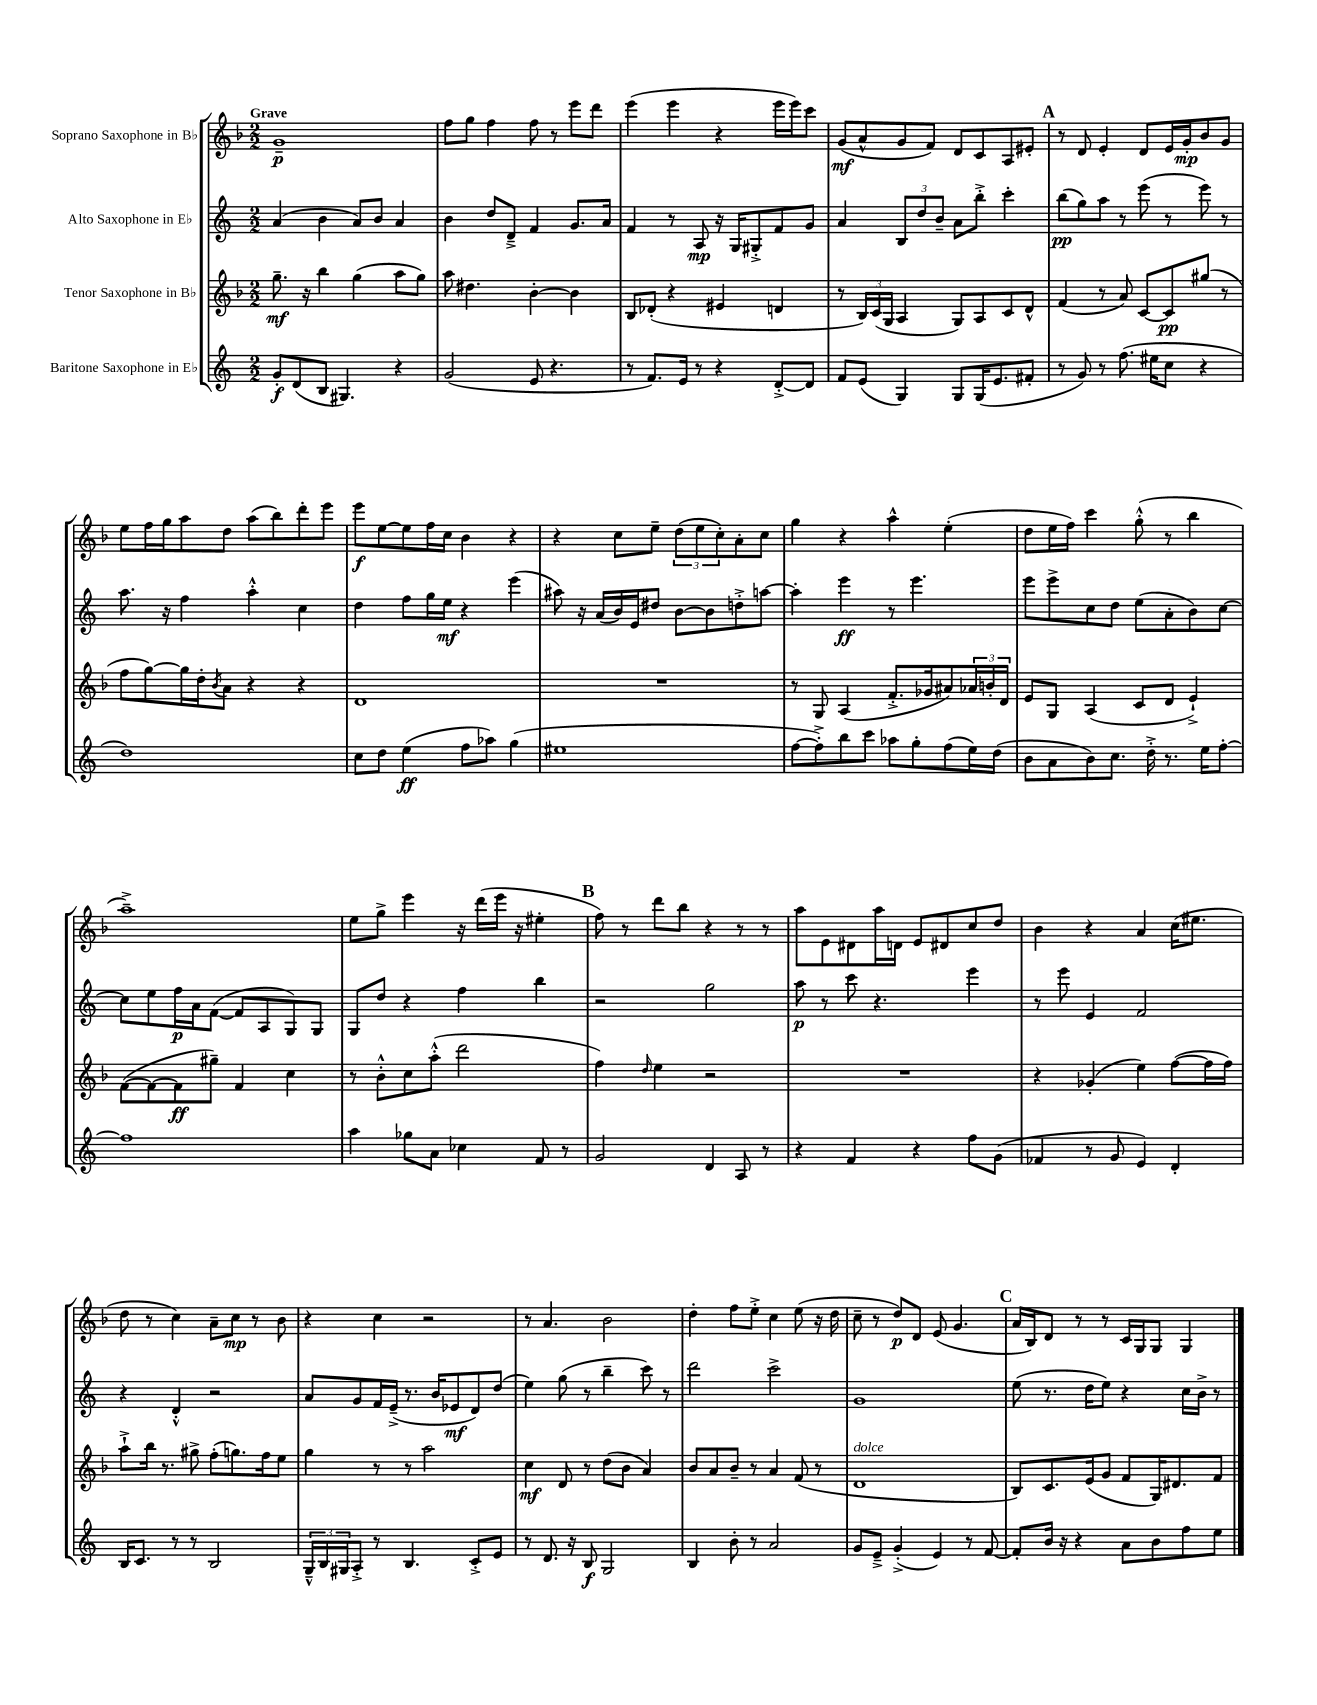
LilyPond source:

<<
\new StaffGroup <<
\new Staff = "s0" \with { instrumentName = "Soprano Saxophone in Bb" } {
    \clef treble \key f \major \numericTimeSignature \time 2/2 \tempo "Grave"
    g'1--\p |
    f''8 g''8 f''4 f''8 r8 e'''8 d'''8 |
    e'''4( e'''4 r4 e'''16 e'''16) c'''8 |
    g'8\mf( a'8-^ g'8 f'8) d'8 c'8 a8 eis'8-. |
    \mark \markup { \bold "A" } r8 d'8 e'4-. d'8 e'16 g'16-.\mp bes'8 g'8 |
    e''8 f''16 g''16 a''8 d''8 a''8( bes''8) d'''8-. e'''8 |
    e'''8\f e''8~ e''8 f''16 c''16 bes'4 r4 |
    r4 c''8 e''8-- \tuplet 3/2 { d''8( e''8 c''8-.) } a'8-. c''8 |
    g''4 r4 a''4-^ e''4-.( |
    d''8 e''16 f''16) c'''4 g''8-.-^( r8 bes''4 |
    a''1--->) |
    e''8 g''8-> e'''4 r16 d'''16( e'''16 r16 eis''4-. |
    \mark \markup { \bold "B" } f''8) r8 d'''8 bes''8 r4 r8 r8 |
    a''8 e'8 dis'8 a''16 d'16 e'8 dis'8 c''8 d''8 |
    bes'4 r4 a'4 c''16( eis''8. |
    d''8 r8 c''4) a'8-- c''8\mp r8 bes'8 |
    r4 c''4 r2 |
    r8 a'4. bes'2 |
    d''4-. f''8 e''8-.-> c''4 e''8( r16 d''16 |
    c''8-- r8 d''8\p) d'8 e'8( g'4. |
    \mark \markup { \bold "C" } a'16 bes16) d'8 r8 r8 c'16 g16 g8 g4 \bar "|." |
}
\new Staff = "s1" \with { instrumentName = "Alto Saxophone in Eb" } {
    \clef treble \key c \major \numericTimeSignature \time 2/2
    a'4( b'4 a'8) b'8 a'4 |
    b'4 d''8 d'8---> f'4 g'8. a'16 |
    f'4 r8 a8\mp r16 g16 gis8-.-> f'8 g'8 |
    a'4 \tuplet 3/2 { b8 d''8 b'8-- } a'8 b''8-.-> c'''4-. |
    \mark \markup { \bold "A" } b''8\pp( g''8) a''8 r8 e'''8( r8 e'''8) r8 |
    a''8. r16 f''4 a''4-.-^ c''4 |
    d''4 f''8 g''16 e''16\mf r4 e'''4( |
    ais''8) r16 a'16( b'16) e'16 dis''8 b'8~ b'8 d''8-.-> a''8~ |
    a''4-. e'''4\ff r8 e'''4. |
    e'''8 e'''8-> c''8 d''8 e''8( a'8-. b'8) c''8~ |
    c''8 e''8 f''16\p a'16 f'8~( f'8 a8 g8) g8 |
    g8 d''8 r4 f''4 b''4 |
    \mark \markup { \bold "B" } r2 g''2 |
    a''8\p r8 c'''8 r4. e'''4 |
    r8 e'''8 e'4 f'2 |
    r4 d'4-.-^ r2 |
    a'8 g'8 f'16 e'16--->( r8. b'16 ees'8\mf d'8) d''8( |
    e''4) g''8( r8 b''4-- c'''8) r8 |
    d'''2 c'''2-> |
    g'1 |
    \mark \markup { \bold "C" } e''8( r8. d''16 e''8) r4 c''16 b'16-> r8 \bar "|." |
}
\new Staff = "s2" \with { instrumentName = "Tenor Saxophone in Bb" } {
    \clef treble \key f \major \numericTimeSignature \time 2/2
    g''8.--\mf r16 bes''4 g''4( a''8 g''8) |
    a''8 dis''4. bes'4~-. bes'4 |
    bes8 des'8-.( r4 eis'4 d'4 |
    r8 \tuplet 3/2 { bes16) c'16( g16 } a4 g8) a8 c'8 d'8-^ |
    \mark \markup { \bold "A" } f'4( r8 a'8) c'8~ c'8\pp gis''8( r8 |
    f''8 g''8~) g''16 d''16-. \acciaccatura { bes'8 } a'8 r4 r4 |
    d'1 |
    R1 |
    r8 g8 a4( f'8.-.-> ges'16 ais'8) \tuplet 3/2 { aes'16 b'16-. d'16 } |
    e'8 g8 a4( c'8 d'8 e'4-!->) |
    f'8~( f'8~ f'8\ff gis''8--) f'4 c''4 |
    r8 bes'8-.-^ c''8 a''8-.-^( d'''2 |
    \mark \markup { \bold "B" } f''4) \grace { d''16 } e''4 r2 |
    R1 |
    r4 ges'4-.( e''4) f''8~( f''16 f''16) |
    a''8-!-> bes''16 r8. gis''8-> f''8-.( g''8.) f''16 e''8 |
    g''4 r8 r8 a''2 |
    c''4\mf d'8 r8 d''8( bes'8 a'4) |
    bes'8 a'8 bes'8-- r8 a'4 f'8( r8 |
    d'1^\markup { \italic "dolce" } |
    \mark \markup { \bold "C" } bes8) c'8. e'16( g'8 f'8 g16) dis'8. f'8 \bar "|." |
}
\new Staff = "s3" \with { instrumentName = "Baritone Saxophone in Eb" } {
    \clef treble \key c \major \numericTimeSignature \time 2/2
    g'8-.\f d'8( b8 gis4.) r4 |
    g'2( e'8 r4. |
    r8 f'8.) e'16 r8 r4 d'8~-.-> d'8 |
    f'8 e'8( g4) g8 g16( e'8. fis'8-. |
    \mark \markup { \bold "A" } r8 g'8) r8 f''8.( eis''16 c''8 r4 |
    d''1) |
    c''8 d''8 e''4\ff( f''8 aes''8) g''4( |
    eis''1 |
    f''8~ f''8-.->) b''8 c'''8 aes''8 g''8-. f''8( e''16) d''16( |
    b'8 a'8 b'8) c''8. d''16-.-> r8. e''16 f''8~-. |
    f''1 |
    a''4 ges''8 a'8 ces''4 f'8 r8 |
    \mark \markup { \bold "B" } g'2 d'4 a8 r8 |
    r4 f'4 r4 f''8 g'8( |
    fes'4 r8 g'8 e'4) d'4-. |
    b16 c'8. r8 r8 b2 |
    \tuplet 3/2 { g16---^ b16 gis16 } a8-.-> r8 b4. c'8-.-> e'8 |
    r8 d'8. r16 b8\f g2 |
    b4 b'8-. r8 a'2 |
    g'8 e'8---> g'4-.->( e'4) r8 f'8~ |
    \mark \markup { \bold "C" } f'8-. b'16 r16 r4 a'8 b'8 f''8 e''8 \bar "|." |
}
>>
>>
\layout { \context { \Score \remove "Bar_number_engraver" } }
